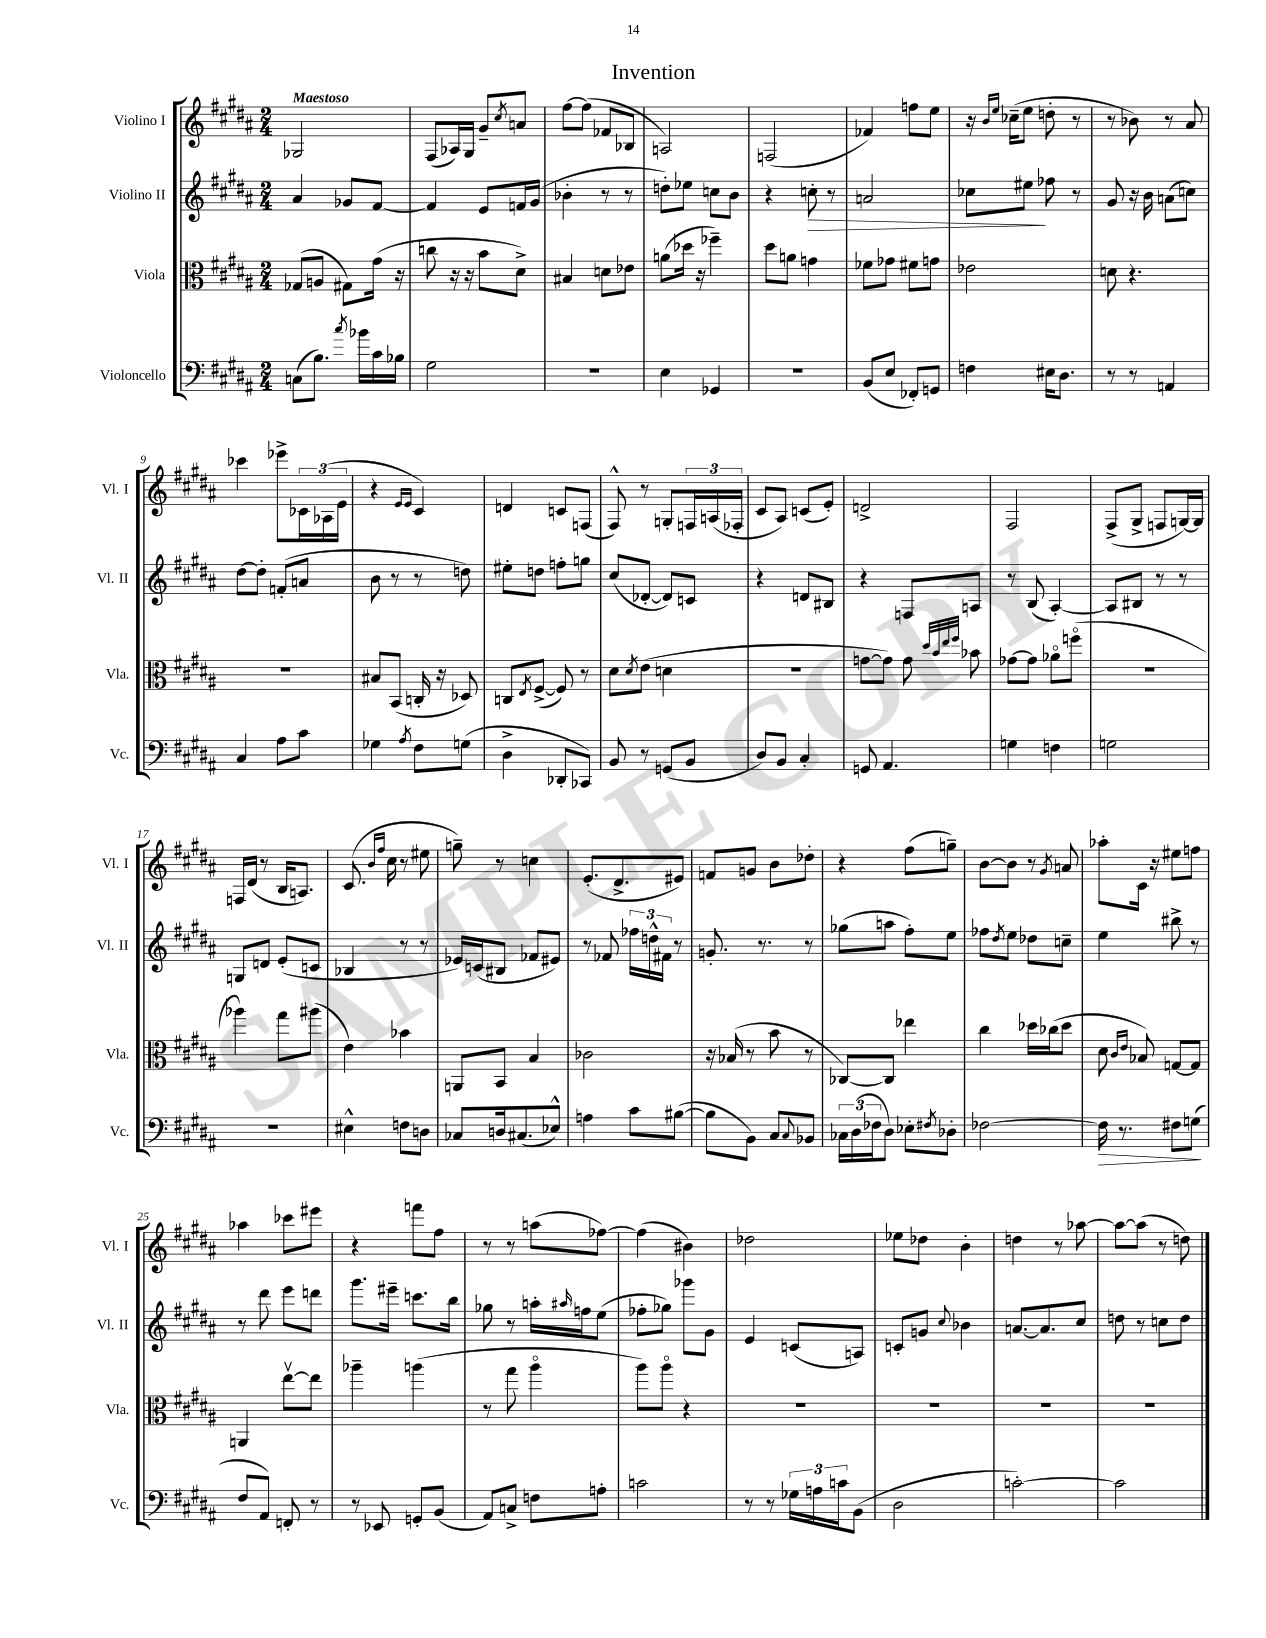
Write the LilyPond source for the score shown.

\header { title = "Invention" }
<<
\new StaffGroup <<
\new Staff = "s0" \with { instrumentName = "Violino I" shortInstrumentName = "Vl. I" } {
    \clef treble \key b \major \numericTimeSignature \time 2/4 \tempo "Maestoso"
    ges2 |
    fis8( aes16) gis16 gis'8-- \acciaccatura { cis''8 } a'8 |
    fis''8~ fis''8( fes'8 bes8 |
    a2) |
    f2( |
    fes'4) f''8 e''8 |
    r16 \grace { b'16 e''16 } ces''16--( e''8 d''8-. r8 |
    r8 bes'8) r8 ais'8 |
    ces'''4 ees'''8-> \tuplet 3/2 { ces'16 aes16( e'16 } |
    r4 \grace { e'16 e'16 } cis'4) |
    d'4 c'8 f8( |
    fis8-^) r8 g8-. \tuplet 3/2 { f16 a16( fes16-. } |
    cis'8 ais8) c'8( e'8-.) |
    d'2-> |
    fis2 |
    fis8->( gis8-> f8 g16~) g16 |
    f16 dis'16( r8 b16 a8.) |
    cis'8.( \grace { b'16 fis''16 } cis''16 r8 eis''8 |
    g''8--) r8 c''4 |
    e'8.-.( dis'8.-> eis'8) |
    f'8 g'8 b'8 des''8-. |
    r4 fis''8( g''8--) |
    b'8~ b'8 r8 \acciaccatura { gis'8 } a'8 |
    aes''8-. cis'16 r16 eis''8 f''8 |
    aes''4 ces'''8 eis'''8 |
    r4 f'''8 fis''8 |
    r8 r8 a''8( fes''8~) |
    fes''4( bis'4) |
    des''2 |
    ees''8 des''8 b'4-. |
    d''4 r8 aes''8~ |
    aes''8~ aes''8( r8 d''8) \bar "|." |
}
\new Staff = "s1" \with { instrumentName = "Violino II" shortInstrumentName = "Vl. II" } {
    \clef treble \key b \major \numericTimeSignature \time 2/4
    ais'4 ges'8 fis'8~ |
    fis'4 e'8 f'16 gis'16( |
    bes'4-. r8 r8 |
    d''8-.) ees''8 c''8 b'8 |
    r4 c''8-.\> r8 |
    a'2 |
    ces''8 eis''8\! fes''8 r8 |
    gis'8 r16 b'16 a'8( c''8) |
    dis''8~ dis''8-. f'8-.( a'8 |
    b'8 r8 r8 d''8) |
    eis''8-. d''8 f''8-. g''8 |
    cis''8( des'8~-. des'8) c'8 |
    r4 d'8 bis8 |
    r4 f8 a8 |
    r8 b8( ais4~-.) |
    ais8 bis8 r8 r8 |
    g8 d'8 e'8-.( c'8 |
    bes4 r8 r8 |
    ees'16) c'16( bis8 fes'8 eis'8) |
    r8 fes'8 \tuplet 3/2 { fes''16 d''16-^ fis'16 } r8 |
    g'8.-. r8. r8 |
    ges''8( a''8 fis''8-.) e''8 |
    fes''8 \acciaccatura { dis''8 } e''8 des''8 c''8-- |
    e''4 bis''8-> r8 |
    r8 dis'''8 e'''8 d'''8 |
    gis'''8. eis'''16-- c'''8. b''16 |
    ges''8 r8 a''16-. \grace { ais''16 } f''16 e''8( |
    fes''8-. ges''8) ges'''8 gis'8 |
    e'4 c'8( a8) |
    c'8-. g'8 \appoggiatura { cis''8 } bes'4 |
    a'8.~ a'8. cis''8 |
    d''8 r8 c''8 d''8 \bar "|." |
}
\new Staff = "s2" \with { instrumentName = "Viola" shortInstrumentName = "Vla." } {
    \clef alto \key b \major \numericTimeSignature \time 2/4
    ges8( a8 gis8) gis'16( r16 |
    c''8 r16 r16 b'8 dis'8->) |
    bis4 d'8 ees'8 |
    a'8( des''16 r16 fes''4--) |
    dis''8 a'8 g'4 |
    fes'8 ges'8 fis'8 g'8 |
    ees'2 |
    d'8 r4. |
    r2 |
    bis8 b,8( c16-. r16 des8) |
    c8 \acciaccatura { e8 } fis8~->( fis8) r8 |
    dis'8 \acciaccatura { dis'8 } e'8( d'4 |
    r2 |
    g'8~ g'8) g'8 \grace { dis''32 b'32 e''32 fis''32 } bes'8 |
    ges'8~ ges'8 aes'8\flageolet f''8\flageolet( |
    R2 |
    aes''4) gis''8 ais''8( |
    e'4) bes'4 |
    a,8 b,8 b4 |
    ces'2 |
    r16 bes16( r8 b'8 r8 |
    ces8~) ces8 ees''4 |
    cis''4 des''16 ces''16( des''8 |
    dis'8 \grace { cis'16 e'16 } bes8) g8~ g8 |
    a,4 e''8~\upbow e''8 |
    aes''4-- a''4( |
    r8 gis''8 ais''4\flageolet |
    ais''8) ais''8\flageolet r4 |
    R2 |
    R2 |
    R2 |
    R2 \bar "|." |
}
\new Staff = "s3" \with { instrumentName = "Violoncello" shortInstrumentName = "Vc." } {
    \clef bass \key b \major \numericTimeSignature \time 2/4
    c8( b8.) \acciaccatura { cis''8 } bes'16 cis'16 bes16 |
    gis2 |
    R2 |
    e4 ges,4 |
    R2 |
    b,8( e8 fes,8-.) g,8 |
    f4 eis16 dis8. |
    r8 r8 a,4 |
    cis4 ais8 cis'8 |
    ges4 \acciaccatura { ais8 } fis8 g8( |
    dis4-> des,8-. ces,8) |
    b,8 r8 g,8( b,8 |
    dis8) b,8 cis4-. |
    g,8 ais,4. |
    g4 f4 |
    g2 |
    R2 |
    eis4-^ f8 d8 |
    ces8 d16 cis8.( ees8-^) |
    a4 cis'8 bis8~( |
    bis8 b,8) cis8 \appoggiatura { cis8 } bes,8 |
    \tuplet 3/2 { ces16 dis16( fes16 } dis8) ees8-. \acciaccatura { fis8 } des8-. |
    fes2~ |
    fes16\> r8. fis8 g8\!( |
    fis8 ais,8) f,8-. r8 |
    r8 ees,8 g,8-. b,8( |
    ais,8) c8-> f8 a8-. |
    c'2 |
    r8 r8 \tuplet 3/2 { ges16 a16 c'16 } b,8( |
    dis2 |
    c'2~-.) |
    c'2 \bar "|." |
}
>>
>>
